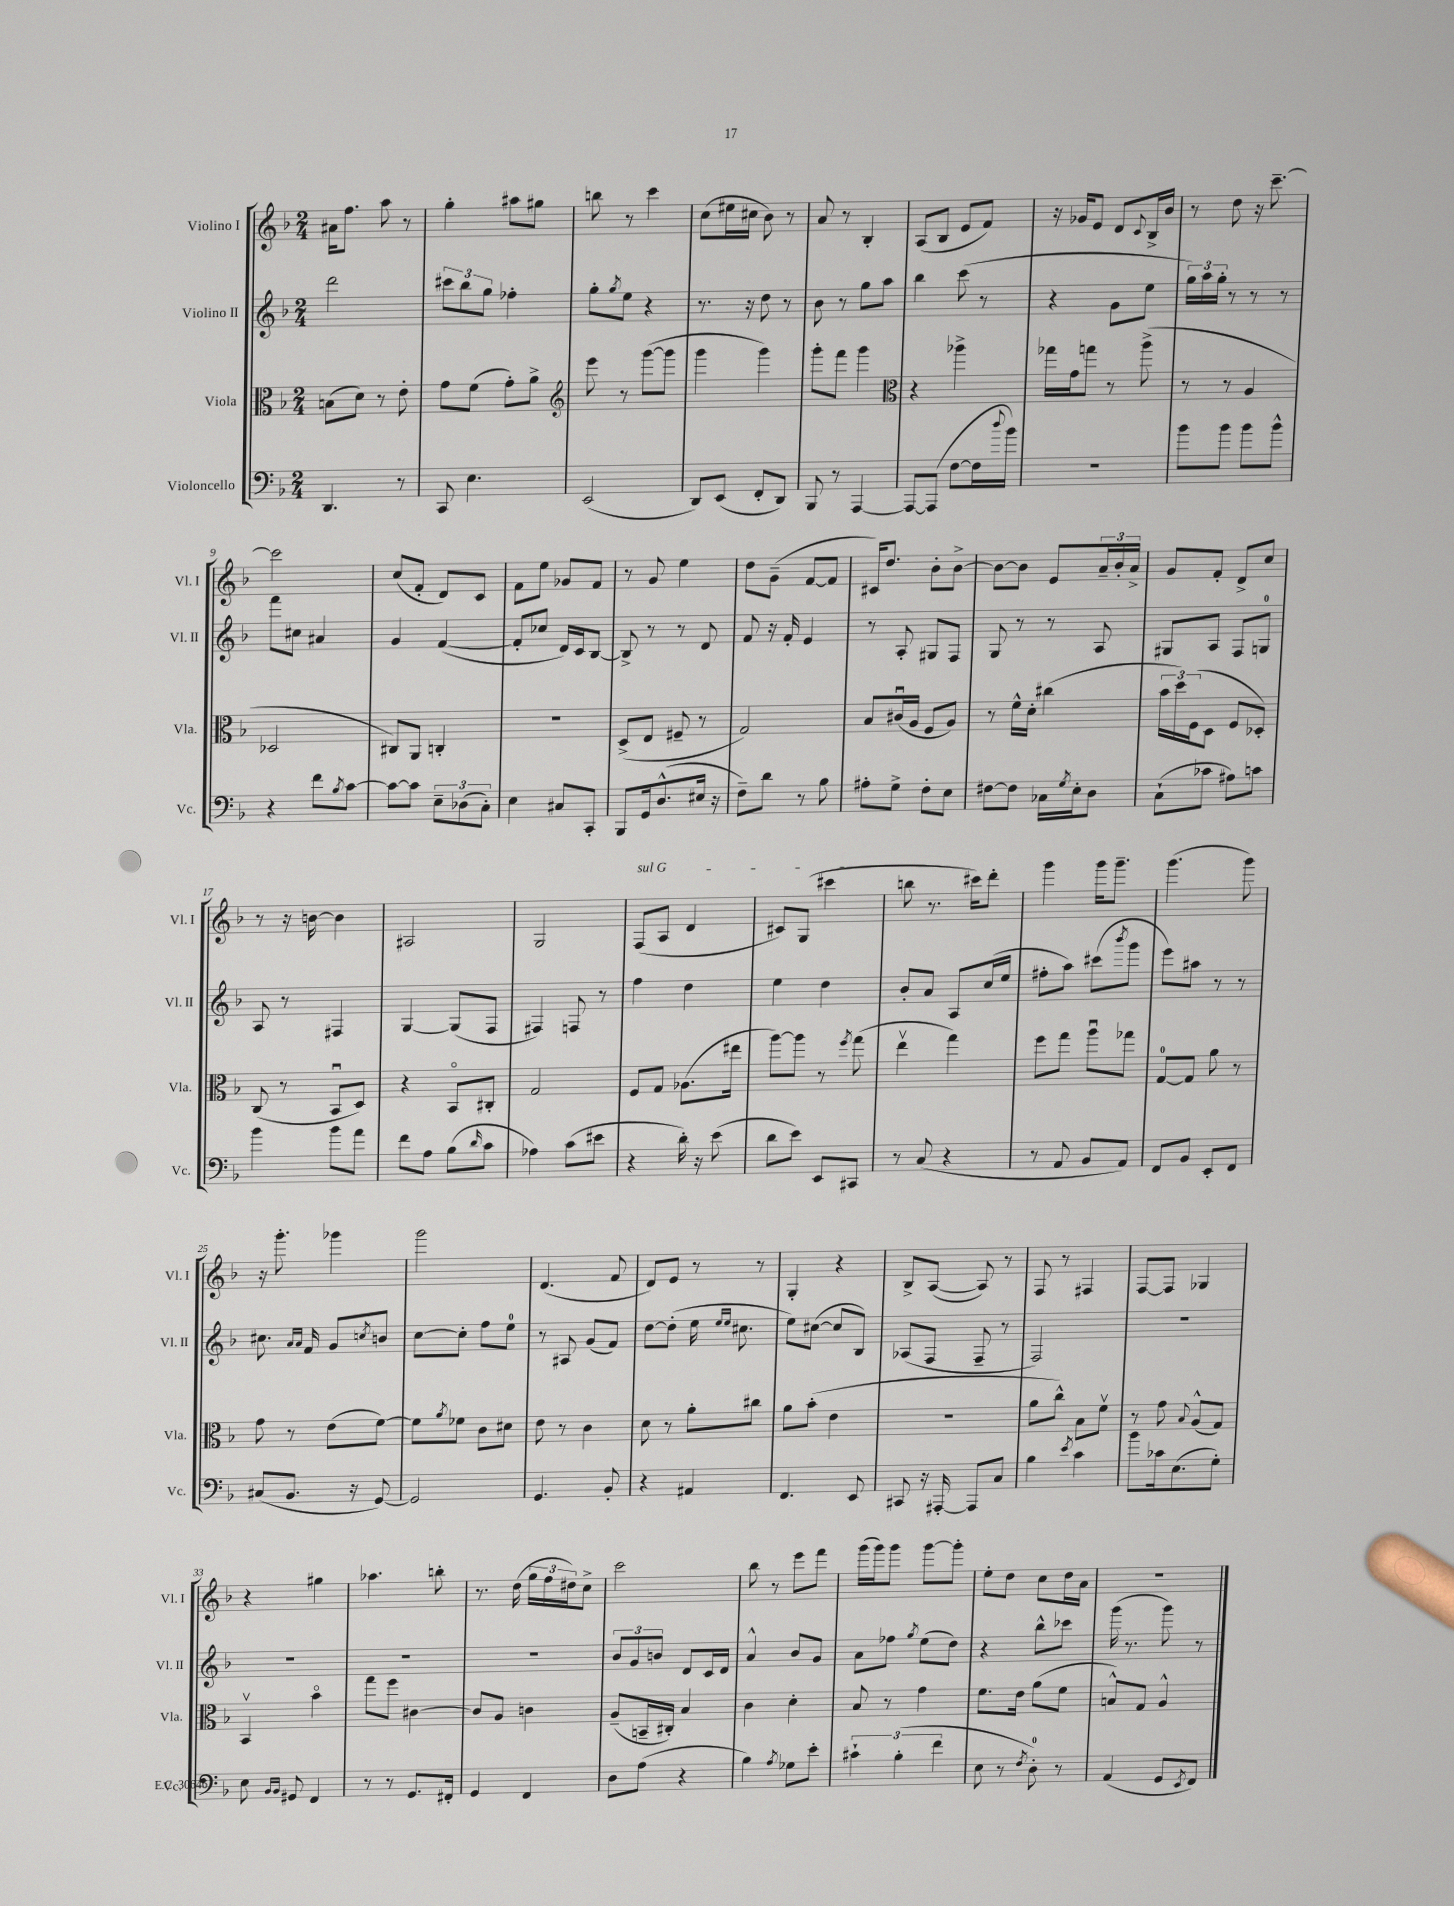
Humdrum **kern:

**kern	**kern	**kern	**kern
*part4	*part3	*part2	*part1
*staff4	*staff3	*staff2	*staff1
*I"Violoncello	*I"Viola	*I"Violino II	*I"Violino I
*I'Vc.	*I'Vla.	*I'Vl. II	*I'Vl. I
*clefF4	*clefC3	*clefG2	*clefG2
*k[b-]	*k[b-]	*k[b-]	*k[b-]
*M2/4	*M2/4	*M2/4	*M2/4
=1	=1	=1	=1
4.DD/	(8Bn\L	2ddd\	16a#X\KL
.	.	.	8.ff\J
.	8d\J)	.	.
.	8r	.	8aa\
8r	8e'\	.	8r
=2	=2	=2	=2
8CC/	8g\L	12ccc#X\L	4gg'\
.	.	12bb-\	.
4.E\	(8f\J	.	.
.	.	12gg\J	.
.	8g'\L)	4ff-X'\	8aa#X\L
.	8a^\J	.	8gg#X\J
=3	=3	=3	=3
*	*clefG2	*	*
(2EE/	8eee\	8gg'\L	8bbn\
.	.	8qgg/	.
.	8r	8ee\J	8r
.	([8ggg\L	4r	4ccc\
.	8ggg\J]	.	.
=4	=4	=4	=4
8DD/L)	4ggg\	8.r	(8cc\L
(8EE/J	.	.	16ee#X\L
.	.	16r	16cc#X\JJ
8FF'/L	4ggg\)	8dd\	8b-\)
8DD/J)	.	8r	8r
=5	=5	=5	=5
8BBB-/	8ggg'\L	8b-\	8a/
8r	8fff\J	8r	8r
[4AAA/	4ggg\	8gg\L	4B-'/
.	.	8aa\J	.
=6	=6	=6	=6
*	*clefC3	*	*
8AAA/L_	4r	4bb-\	(8A/L
(8AAA/J]	.	.	8B-/J
[8F\L	4aa-X^\	(8ccc\	8e/L
16F\L]	.	8r	8f/J)
8qqdd/	.	.	.
16b-\JJ)	.	.	.
=7	=7	=7	=7
2r	16gg-X\LL	4r	16r
.	16g\J	.	16g-X/KL
.	8ggn\J	.	8e/J
.	8r	8g\L	8d/L
.	.	.	8qqc/
.	(8aa^\	8ee\J	16B-^/L
.	.	.	16b-/JJ
=8	=8	=8	=8
8b-\L	8r	24gg\LL)	8r
.	.	24aa\	.
.	.	24gg'\JJ	.
8b-\J	8r	8r	8dd\
8b-\L	4A/	8r	16r
.	.	.	[8.ccc~\
8b-^^\J	.	8r	.
!!LO:LB:g=z
=9	=9	=9	=9
4r	2D-X/	8fff\L	2ccc\]
.	.	8cc#X\J	.
8f\L	.	4a#X/	.
8qB-/	.	.	.
[8c\J	.	.	.
=10	=10	=10	=10
8c\L_	8C#X/L)	4g/	(8cc/L
8c\J]	8AA/J	.	8f'/J
12E~\L	4Cn'/	([4f/	8d/L)
(12D-X\	.	.	.
.	.	.	8c/J
12C'\J)	.	.	.
=11	=11	=11	=11
4E\	2r	8f'/L]	8f\L
.	.	8cc-X/J	8ee\J
8C#X/L	.	16d/LL)	8g-X/L
.	.	16c/J	.
8CC'/J	.	[8B-/J	8f/J
=12	=12	=12	=12
8BBB-/L	(8D^/L	8B-^/]	8r
16GG/k	8E/J	8r	8g/
(8.D^^/	.	.	.
.	8F#X~/	8r	4ee\
16E#X/Jk	8r	8d/	.
16r	.	.	.
=13	=13	=13	=13
8F~\L)	2G/)	8f/	8dd\L
8d\J	.	16r	(8g~\J
.	.	16f'/	.
8r	.	4e/	[8f/L
8B-\	.	.	8f/J]
=14	=14	=14	=14
8A#X'\L	8B-/L	8r	16c#X/KL)
.	.	.	8.dd/J
8G^\J	(16c#Xu/L	8A'/	.
.	16A/JJ	.	.
8F'\L	8F/L	8G#X/L	8b-'\L
8E\J	8A/J)	8F/J	[8b-^\J
=15	=15	=15	=15
[8F#X\L	8r	8G/	8b-\L_
8F#\J]	16f^^\LL	8r	8b-\J]
.	16d'\JJ	.	.
16C-X\LL	(4cc#X\	8r	8e/L
8qG/	.	.	.
16E'\J	.	.	.
8D\J	.	8A/	24a~/L
.	.	.	24b-'/
.	.	.	24a^/JJ
=16	=16	=16	=16
(8C`\L	24b-\LL	8G#X/L	8g/L
.	24dd\)	.	.
.	(24F\J	.	.
8c-X\J	8D\J	8A/J	8f'/J
8A#X\L)	8F/L	8F/L	8d^/L
8cn\J	8D-X'/J)	8Gn/J	8cc/J
!!LO:LB:g=z
=17	=17	=17	=17
4b-\	(8C/	8A/	8r
.	8r	8r	16r
.	.	.	[16bn\
8b-\L	8BB-u/L	4F#X/	4b\]
8a\J	8D/J)	.	.
=18	=18	=18	=18
8f\L	4r	[4G/	2A#X/
8A\J	.	.	.
(8B-\L	8BB-/L	(8G/L]	.
16qqd/	.	.	.
8c\J	8C#X'/J	8F/J	.
=19	=19	=19	=19
4A-X\)	2G/	4F#X/)	2G/
(8c\L	.	8Fn/	.
8e#X\J	.	8r	.
=20	=20	=20	=20
!	!	!	!LO:TX:a:i:t=sul G
4r	8F/L	4ff\	(8F/L
.	8G/J	.	8A/J
16d'\)	(8.A-X\L	4dd\	4d/
16r	.	.	.
(8e\	.	.	.
.	16ee#X\Jk	.	.
=21	=21	=21	=21
8d\L	[8aa\L)	4ee\	8c#X/L)
8e\J)	8aa\J]	.	(8G/J
8EE/L	8r	4dd\	4ccc#X\
.	8qff/	.	.
8CC#X/J	(8gg\	.	.
=22	=22	=22	=22
8r	4eev\	8b-'/L	8bbn\
(8C/	.	8a/J	8.r
4r	4gg\)	8A/L	.
.	.	.	16ccc#X\KL)
.	.	(16cc/L	8ddd'\J
.	.	16ee/JJ	.
=23	=23	=23	=23
8r	8ff\L	8ff#X'\L	4ggg\
8AA/	8gg\J	8aa\J)	.
8BB-/L	8aau\L	(8ccc#X\L	16ggg\KL
.	.	.	8.ggg~\J
.	.	8qbbb-/	.
8AA/J)	8gg-X\J	8ggg\J	.
=24	=24	=24	=24
8FF/L	[8G/L	8eee\L)	(4.ggg\
8BB-/J	8G/J]	8aa#X\J	.
8EE'/L	8a\	8r	.
8FF/J	8r	8r	8ggg\)
!!LO:LB:g=z
=25	=25	=25	=25
(8C#X/L	8g\	8.cc#X\	16r
.	.	.	8.ggg'\
8.BB-/J	8r	.	.
.	.	16qqa/LL	.
.	.	16qqa/JJ	.
.	.	16f/	.
.	(8e\L	8g/L	4ggg-X\
16r	.	.	.
.	.	8qccn/	.
[8GG/)	[8f\J)	8bn/J	.
=26	=26	=26	=26
2GG/]	8f\L]	[8cc\L	2ggg\
.	8qa/	.	.
.	8f-X\J	8cc'\J]	.
.	8c\L	8ff\L	.
.	8d#X\J	8ee\J	.
=27	=27	=27	=27
4.GG/	8e\	8r	(4.d/
.	8r	8A#X/	.
.	4c\	(8g/L	.
8BB-'/	.	8f/J)	8f/
=28	=28	=28	=28
4r	8d\	[8dd\L	8d/L)
.	8r	(8dd'\J]	8e/J
4AA#X/	8a'\L	16ee\	8r
.	.	16qqee/LL	.
.	.	16qqee/JJ	.
.	.	8.cc#X\	.
.	8cc#X\J	.	8r
=29	=29	=29	=29
4.FF/	8a\L	8ee\L)	4G'/
.	(8b-'\J	([8cc#X\J	.
.	4e\	8cc#/L]	4r
8EE/	.	8B-/J)	.
=30	=30	=30	=30
8CC#X/	2r	(8A-X/L	8B-^/L
16r	.	8F/J	([8A/J
[16AAA#X'/	.	.	.
8AAA#/L]	.	8F~/	8A/])
8C/J	.	8r	8r
=31	=31	=31	=31
4B-\	8a\L	2F/)	8F/
.	8cc^^\J)	.	8r
8qe/	.	.	.
4c\	8B-\L	.	4F#X/
.	8fv\J	.	.
=32	=32	=32	=32
8b-\L	8r	2r	[8F/L
16c-X\k	8g\	.	8F/J]
(8.E\	.	.	.
.	8qqB-/	.	.
.	(8A^^/L	.	4G-X/
8G'\J)	8G/J)	.	.
!!LO:LB:g=z
=33	=33	=33	=33
8E\	4BB-v/	2r	4r
16qqBB-/LL	.	.	.
16qqBB-/JJ	.	.	.
8GG#X/	.	.	.
4FF/	4b-\	.	4gg#X\
=34	=34	=34	=34
8r	8gg\L	2r	4.aa-X\
8r	8ff\J	.	.
8.GG/L	[4c#X\	.	.
.	.	.	8bbn'\
16FF#X'/Jk	.	.	.
=35	=35	=35	=35
4GG/	8c#/L]	2r	8.r
.	8A/J	.	.
.	.	.	(16dd\
4FF/	4cn\	.	24gg\LL
.	.	.	24ff\
.	.	.	24dd#X\J)
.	.	.	8cc^\J
=36	=36	=36	=36
8D\L	(8A~/L	12b-/L	2ccc\
.	.	12g/	.
(8A\J	16BBn~/L	.	.
.	.	12bn/J	.
.	16C#X'/JJ)	.	.
4r	4B-/	8d/L	.
.	.	16c/L	.
.	.	16d/JJ	.
=37	=37	=37	=37
4B-\)	4c\	4a^^/	8bb-\
.	.	.	8r
8qA/	.	.	.
8G-X\L	4d'\	8b-/L	8eee\L
8e'\J	.	8g/J	8fff\J
=38	=38	=38	=38
6c#X`\	8B-/	8a\L	(16ggg\LL
.	.	.	16ggg\J)
.	8r	8ff-X\J	8ggg\J
(6B-'\	.	.	.
.	.	8qgg/	.
.	4g\	(8ee\L	[8ggg\L
6f\	.	.	.
.	.	8dd\J)	8ggg'\J]
=39	=39	=39	=39
8E\	8.f\L	4r	8ee'\L
8r	.	.	8dd\J
.	16e\Jk	.	.
8qF/	.	.	.
8D'\)	(8a\L	8bb-^^\L	8cc\L
8r	8f\J	8ccc-X\J	16dd\L
.	.	.	16a\JJ
=40	=40	=40	=40
(4AA/	8Bn^^/L)	(16ggg\	2r
.	.	8.r	.
.	8G/J	.	.
8GG/L	4A^^/	8ggg\)	.
8qEE/	.	.	.
8FF/J)	.	8r	.
==	==	==	==
*-	*-	*-	*-
